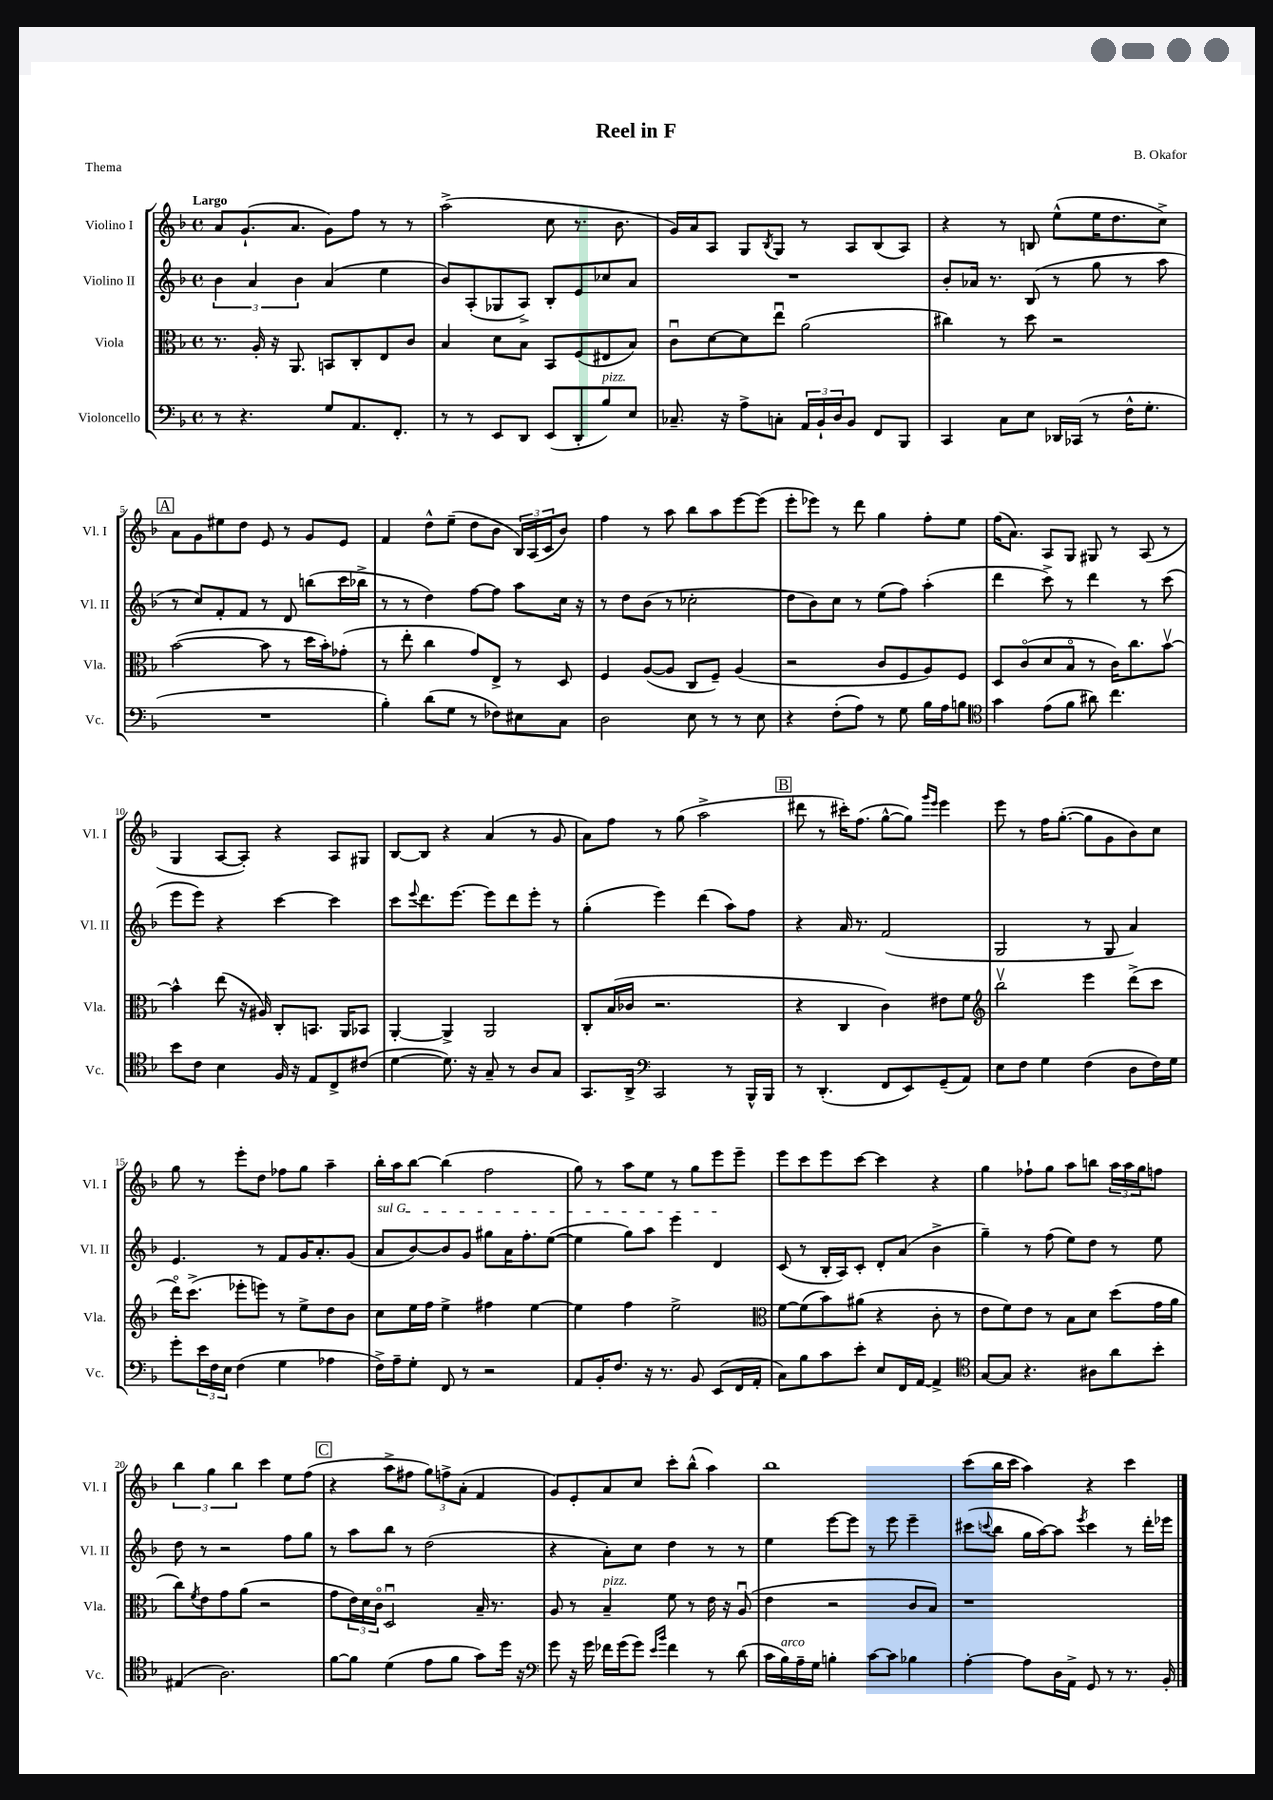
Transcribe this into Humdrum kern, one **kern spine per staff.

**kern	**kern	**kern	**kern
*part4	*part3	*part2	*part1
*staff4	*staff3	*staff2	*staff1
*I"Violoncello	*I"Viola	*I"Violino II	*I"Violino I
*I'Vc.	*I'Vla.	*I'Vl. II	*I'Vl. I
*clefF4	*clefC3	*clefG2	*clefG2
*k[b-]	*k[b-]	*k[b-]	*k[b-]
*M4/4	*M4/4	*M4/4	*M4/4
*met(c)	*met(c)	*met(c)	*met(c)
=1	=1	=1	=1
!	!	!	!LO:TX:a:B:t=Largo
8r	8.r	6b-\	8a/L
4.r	.	.	(8.g`/
.	.	6a/	.
.	16A'/	.	.
.	16r	.	.
.	8.AA/	.	8.a/J
.	.	6b-\	.
8G/L	8BBn/L	(4a/	8g\L)
8.AA/	8C'/	.	8ff\J
.	8E/	4ee\	8r
8.FF'/J	.	.	.
.	8c/J	.	8r
=2	=2	=2	=2
8r	4B-/	8b-/L)	(2aa^\
8r	.	(8A'/	.
8EE/L	8d\L	8G-X/	.
8DD/J	8B-\J	8A^/J)	.
(8EE/L	8BB-/L	8B-'/L	8cc\
8DD'/	(8F/	8e/	8.r
!LO:TX:a:i:t=pizz.	!	!	!
8B-/)	8E#X/	8cc-X/	.
.	.	.	8.b-\
8E/J	8B-/J)	8a/J	.
=3	=3	=3	=3
8.C-X~/	8cu\L	1r	16g/LL)
.	.	.	16a/J
.	[8d\	.	8A/J
16r	.	.	.
8A^\L	8d\]	.	8G/L
.	.	.	8qB-/
8Cn'\J	8eeu\J	.	8G/J
24AA/LL	(2a\	.	8r
24BB-`/	.	.	.
24D/J	.	.	.
8BB-/J	.	.	8A/L
8FF/L	.	.	(8B-/
8BBB-/J	.	.	8A/J)
=4	=4	=4	=4
4CC/	4cc#X\)	8b-'/L	4r
.	.	16a-X/Jk	.
.	.	8.r	.
8C\L	8r	.	8r
8E\J	8dd\	(8B-/	8Bn/
16DD-X/LL	2r	8r	(8ee^^\L
(16CC-X/JJ	.	.	.
8r	.	8gg\	16ee\K
.	.	.	8.dd\
16F^^\KL	.	8r	.
8.G'\J	.	.	.
.	.	8aa\	8cc^\J)
!!LO:LB:g=z
!!LO:REH:place=s1:t=A
=5	=5	=5	=5
1r	([2b-\	8r	8a\L
.	.	8cc/L)	8g\
.	.	8f'/	8ee#X\
.	.	8f/J	8dd\J
.	8b-\]	8r	8e/
.	8r	8d/	8r
.	16dd\LL	(8bbn\L	8g/L
.	16b-'\J)	.	.
.	(8g-X'\J	16ccc\L	8e/J
.	.	16bb-X^\JJ	.
=6	=6	=6	=6
4B-'\)	8r	8r	4f/
.	8ee'\	8r	.
(8d\L	4cc\	4dd\)	8dd^^\L
8G\J	.	.	(8ee~\J
8r	8g/L)	[8ff\L	8dd\L
8F-X\L)	8E^/J	8ff\J]	8b-\J
8E#X\	8r	8aa\L	24B-/LL)
.	.	.	(24A/
.	.	.	24c/J
8C\J	8D/	16cc\Jk	8b-/J)
.	.	16r	.
=7	=7	=7	=7
2D\	4F/	8r	4ff\
.	.	8dd\L	.
.	([8A/L	(8b-\J	8r
.	8A/J]	8r	8aa\
8E\	8C/L	2cc-X'\	8bb-\L
8r	8F~/J)	.	8aa\
8r	(4A/	.	[8eee\
8E\	.	.	(8eee\J]
=8	=8	=8	=8
4r	2r	8dd\L	8eee'\L
.	.	8b-\)	8eee-X\J)
(8F'\L	.	8cc\J	8r
8A\J)	.	8r	8ddd\
8r	8c/L	(8ee\L	4gg\
8G\	8F/	8ff\J)	.
16B-\LL	8A/)	(4aa'\	8ff'\L
16A\J	.	.	.
8Bn\J	8F/J	.	8ee\J
=9	=9	=9	=9
*clefC4	*	*	*
4g\	8D/L	4ddd\	(16ff\KL
.	.	.	8.a\J)
.	(8c/	.	.
(8e\L	8d/	8ccc^\)	8A/L
8f\J	8B-/J	8r	8G/J
8a#X\)	8r	4ddd\	8G#X/
4.cc\	16c\KL)	.	8r
.	8.cc\	.	.
.	.	8r	(8A/
.	[8b-v\J	(8ccc\	8r
!!LO:LB:g=z
=10	=10	=10	=10
8b-\L	4b-^^\]	8eee\L	4G/
8c\J	.	8eee\J)	.
4B-\	(8ee\	4r	[8A/L
.	16r	.	8A'/J])
.	16A#X/)	.	.
16F/	8C'/L	[4ccc\	4r
16r	.	.	.
8E/L	8.BBn/J	.	.
8C^/	.	4ccc\]	8A/L
.	16AA/KL	.	.
(8c#X/J	8BB-X/J	.	8G#X/J
=11	=11	=11	=11
[4d\	[4AA'/	8ccc\L	[8B-/L
.	.	8qqeee/	.
.	.	8.ddd\	8B-/J]
8.d\])	4AA^/]	.	4r
.	.	[8.eee\J	.
16r	.	.	.
8G~/	2AA/	8eee\L]	(4a/
8r	.	8ddd\	.
8A/L	.	8eee'\J	8r
8G/J	.	8r	8g/
=12	=12	=12	=12
8.GG/L	8C'/L	(4gg'\	8a\L)
.	(16B-/L	.	8ff\J
16AA^/Jk	16c-X/JJ	.	.
*clefF4	*	*	*
2CC/	2.r	4eee\)	8r
.	.	.	(8gg\
.	.	(4ddd\	2aa^\
8r	.	8aa\L)	.
16BBB-^^/LL	.	8ff\J	.
16BBB-/JJ	.	.	.
!!LO:REH:place=s1:t=B
=13	=13	=13	=13
8r	4r	4r	8ddd#X\
(4.DD'/	.	.	8r
.	4C/	16a/	16ccc#X'\KL)
.	.	8.r	(8.ff\J
8FF/L	4c\)	(2f/	[8gg^^\L
8EE/)	.	.	8gg\J])
.	.	.	16qqggg/LL
.	.	.	16qqeee/JJ
(8GG~/	8e#X\L	.	4eee\
8AA/J)	8f\J	.	.
=14	=14	=14	=14
*	*clefG2	*	*
8E\L	2bb-v\	2G/	8eee\
8F\J	.	.	8r
4G\	.	.	16ff\KL
.	.	.	([8.gg'\J
(4F\	4eee\	8r	8gg\L]
.	.	8G/	8g\
8D\L	(8ddd^\L	4a/)	8b-\)
16F\L)	8ccc\J	.	8cc\J
16G\JJ	.	.	.
!!LO:LB:g=z
=15	=15	=15	=15
8g'\L	16ddd\KL)	4.e/	8gg\
.	(8.ccc^\J	.	.
24e\L	.	.	8r
24F\	.	.	.
24E\JJ	.	.	.
(4F\	8eee-X'\L	.	8eee'\L
.	8eeen\J)	8r	8dd\J
4G\	8r	8f/L	8ff-X\L
.	8ee^\L	16g/K	8gg\J
.	.	8.a'/	.
4A-X\	8dd\	.	4aa~\
.	8b-\J	(8g/J	.
=16	=16	=16	=16
!	!	!LO:TX:a:i:t=sul G	!
16F^\LL)	8cc\L	8a/L	16bb-'\LL
16A~\J	.	.	16aa\J
8G'\J	16ee\L	[8b-/)	[8bb-\J
.	16ff\JJ	.	.
8FF/	4ee^\	8b-/]	(4bb-\]
8r	.	8g/J	.
2r	4ff#X\	8gg#X\L	2ff\
.	.	16a\K	.
.	.	8.ff'\	.
.	[4ee\	.	.
.	.	([8ee\J	.
=17	=17	=17	=17
8AA/L	4ee\]	4ee\]	8gg\)
16BB-'/K	.	.	8r
8.F/J	.	.	.
.	4ff\	8gg\L)	8aa\L
16r	.	8aa\J	8ee\J
8.r	.	.	.
.	2ee^\	4eee\	8r
8BB-/	.	.	8gg\L
(8EE/L	.	4d/	8eee\
16FF/L	.	.	8eee~\J
16AA'/JJ	.	.	.
=18	=18	=18	=18
*	*clefC3	*	*
8C\L)	[8f\L	(8c/	8eee\L
8B-\	(8f\]	8r	8ccc\
8c\	8b-\)	16B-'/LL	8eee\
.	.	16A/J)	.
8e'\J	(8a#X\J	8c'/J	[8ccc\J
8E/L	4r	8d'/L	4ccc\]
16FF/L	.	(8a/J	.
[16AA/JJ	.	.	.
4AA^/]	8c'\	4b-^\	4r
.	8r	.	.
=19	=19	=19	=19
*clefC4	*	*	*
[8G/L	8e\L	4gg~\)	4gg\
8G/J]	8f\)	.	.
4.r	8e\J	8r	8ff-X`\L
.	8r	(8ff\	8gg\J
.	8B-\L	8ee\L)	8aa\L
8A#X\L	8d\J	8dd\J	8bbn\J
8a\	(8dd\L	8r	24aa\LL
.	.	.	24aa\
.	.	.	24gg\J
8b-'\J	16g\L	8ee\	8ffn\J
.	16a\JJ	.	.
!!LO:LB:g=z
=20	=20	=20	=20
(4E#X/	8cc\L)	8dd\	6bb-\
.	8qf/	.	.
.	8e\	8r	.
.	.	.	6gg\
2.A\)	8g\	2r	.
.	.	.	6bb-\
.	(8a\J	.	.
.	2r	.	4ccc\
.	.	8ff\L	8ee\L
.	.	8gg\J	(8ff\J
!!LO:REH:place=s1:t=C
=21	=21	=21	=21
[8f\L	8g\L	8r	4r
8f\J]	24e\L)	8aa\L	.
.	24d\	.	.
.	24c\JJ	.	.
(4d\	2Du/	8bb-\J	8aa^\L
.	.	8r	8ff#X\J
8e\L	.	(2dd\	12gg\L)
.	.	.	12ffn^\
8f\J	.	.	.
.	.	.	(12a'\J
8g\L)	16B-~/	.	4f/
.	8.r	.	.
16dd\Jk	.	.	.
16r	.	.	.
=22	=22	=22	=22
*clefF4	*	*	*
8g\	8A/	4r	8g/L)
16r	8r	.	8e'/
16g\	.	.	.
!	!LO:TX:a:i:t=pizz.	!	!
16f-X\LL	4B-~/	8a'\L)	8a/
(16g\J	.	.	.
8g\J)	.	8cc\J	8cc/J
16qqe/LL	.	.	.
16qqb-/JJ	.	.	.
4f-\	8f\	4dd\	8ccc'\L
.	8r	.	(8bb-^^\J
8r	16e\	8r	4aa\)
.	16r	.	.
(8d\	(8Au/	8r	.
=23	=23	=23	=23
16c\LL	4e\	4ee\	1bb-
!LO:TX:a:i:t=arco	!	!	!
16B-\)	.	.	.
16A~\	.	.	.
16G\JJ	.	.	.
4Bn'\	2r	[8eee\L	.
.	.	8eee\J]	.
[8c\L	.	8r	.
8c\J]	.	8eee\	.
4B-X\	8c/L	4eee~\	.
.	8B-/J)	.	.
=24	=24	=24	=24
[4A'\	1r	(8ccc#X\L	(8ccc\L
.	.	8qqcccn/	.
.	.	8bb-\J	16bb-\L
.	.	.	16ccc\JJ
8A\L]	.	16gg\LL	4aa\)
.	.	[16aa\J)	.
16D\L	.	8aa\J]	.
16AA^\JJ	.	.	.
.	.	8qeee/	.
8GG/	.	4ccc\	4r
8r	.	.	.
8.r	.	8r	4ccc\
.	.	16ddd'\LL	.
16BB-'/	.	16eee-X\JJ	.
==	==	==	==
*-	*-	*-	*-
